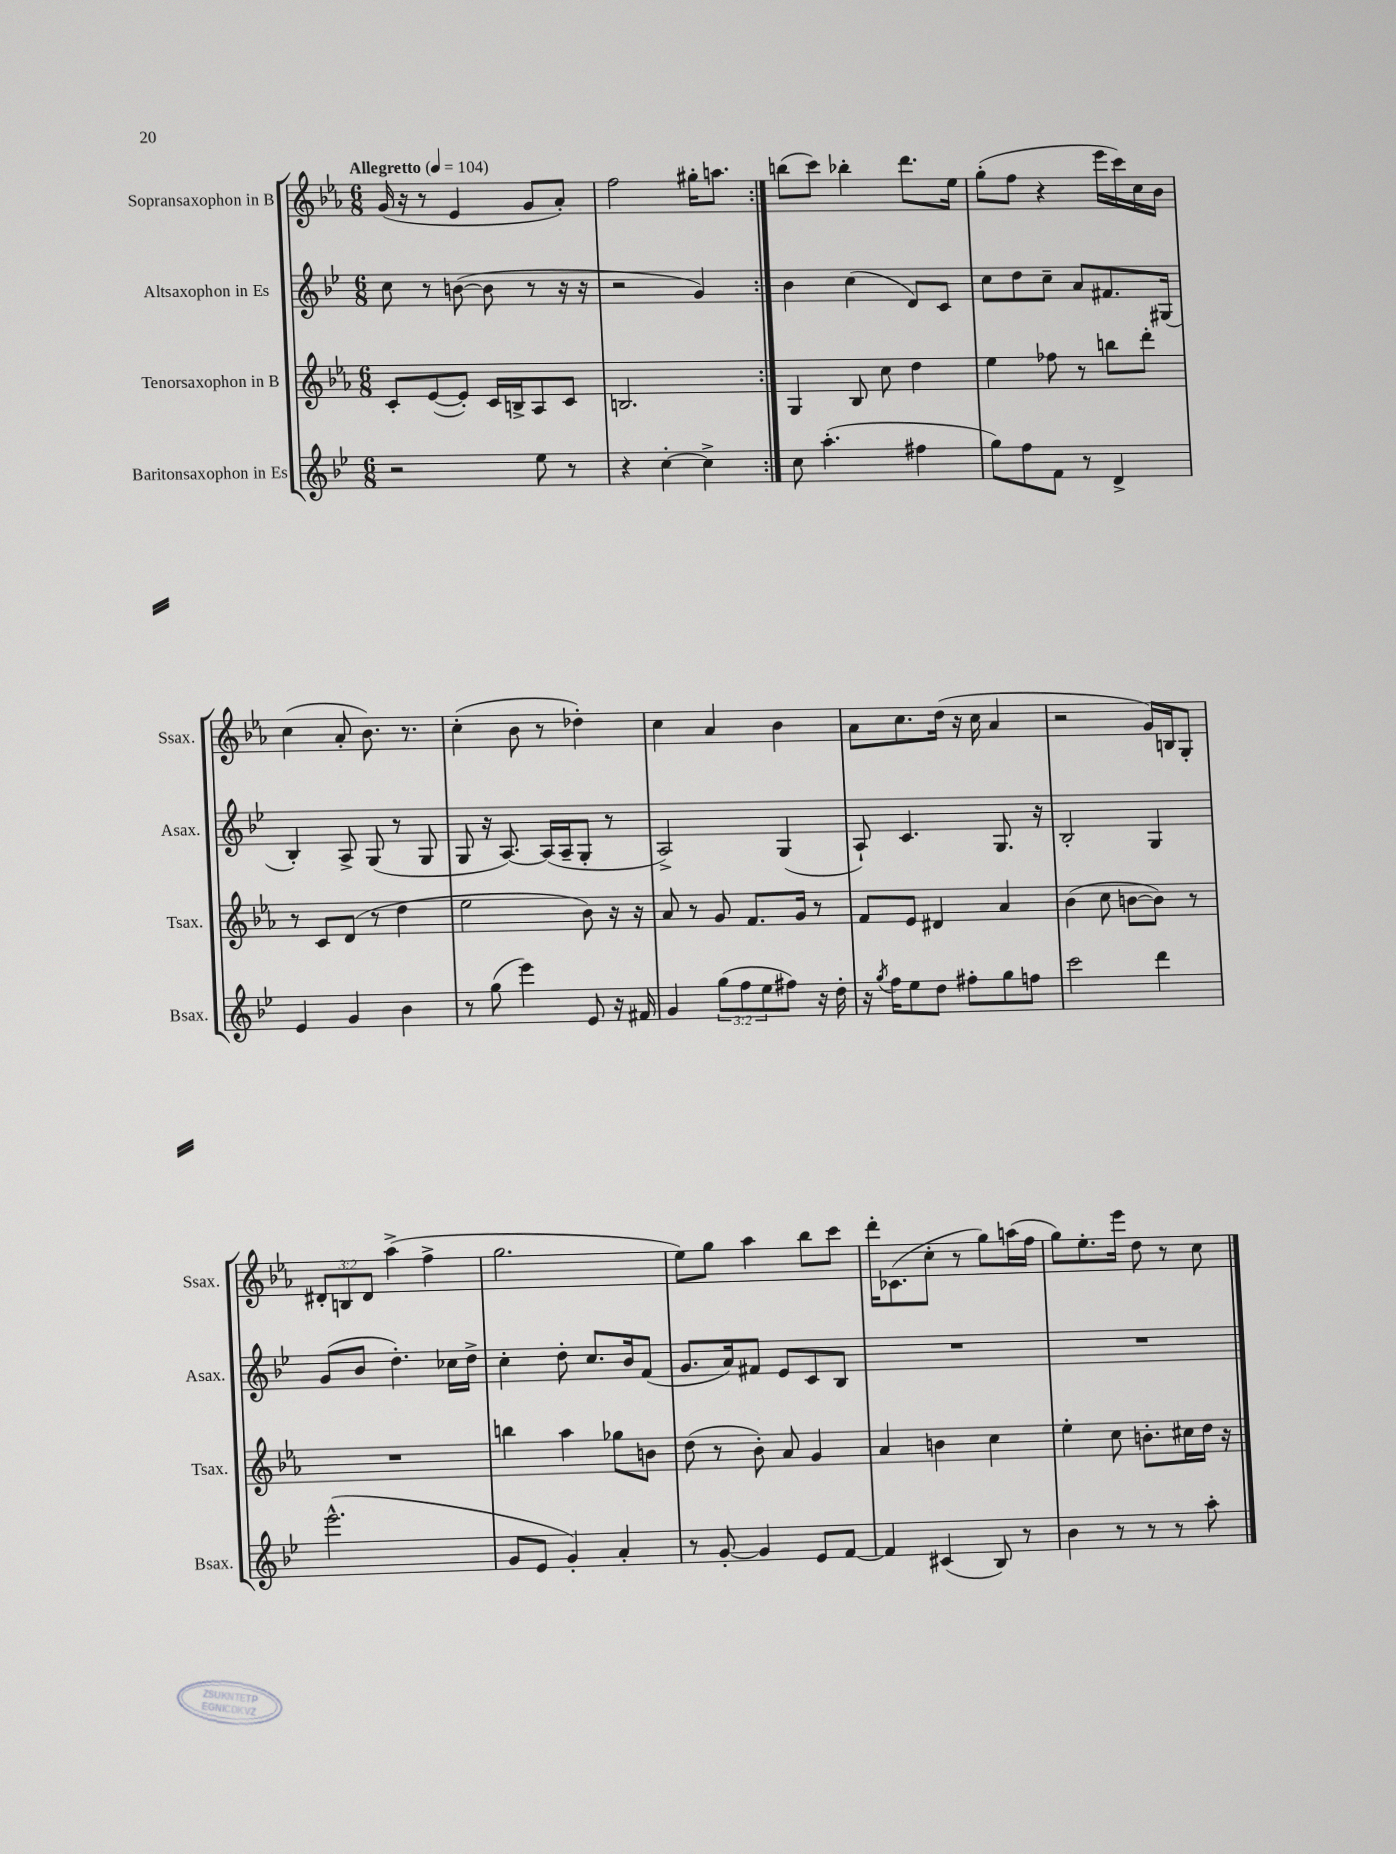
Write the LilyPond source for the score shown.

<<
\new StaffGroup <<
\new Staff = "s0" \with { instrumentName = "Sopransaxophon in B" shortInstrumentName = "Ssax." } {
    \clef treble \key ees \major \numericTimeSignature \time 6/8 \override Staff.TupletNumber.text = #tuplet-number::calc-fraction-text \tempo "Allegretto" 4 = 104
    \repeat volta 2 { g'16( r16 r8 ees'4 g'8 aes'8-.) |
    f''2 gis''16-. a''8. | }
    b''8( c'''8) bes''4-. d'''8. ees''16 |
    g''8-.( f''8 r4 ees'''16 c'''16) c''16 bes'16 |
    c''4( aes'8-. bes'8.) r8. |
    c''4-.( bes'8 r8 des''4-.) |
    c''4 aes'4 bes'4 |
    aes'8 c''8. d''16( r16 c''16 aes'4 |
    r2 g'16) b16 g8-. |
    \tuplet 3/2 { dis'8-. b8 dis'8 } aes''4->( f''4-> |
    g''2. |
    ees''8) g''8 aes''4 bes''8 c'''8 |
    d'''16-. ces'8.( c''8-. r8 g''8) a''16( f''16 |
    g''8) ees''8.-. ees'''16 d''8 r8 c''8 \bar "|." |
}
\new Staff = "s1" \with { instrumentName = "Altsaxophon in Es" shortInstrumentName = "Asax." } {
    \clef treble \key bes \major \numericTimeSignature \time 6/8
    \repeat volta 2 { c''8 r8 b'8~( b'8 r8 r16 r16 |
    r2 g'4) | }
    bes'4 c''4( d'8) c'8 |
    c''8 d''8 c''8-- a'8 fis'8. gis16( |
    bes4-.) a8-> g8( r8 g8 |
    g8 r16 a8.~) a16( a16-- g8-. r8 |
    a2->) g4( |
    a8-!) c'4. g8. r16 |
    bes2-. g4 |
    g'8( bes'8 d''4.-.) ces''16 d''16-> |
    c''4-. d''8-. c''8. bes'16 f'8( |
    g'8. a'16) fis'8 ees'8 c'8 bes8 |
    R2. |
    R2. \bar "|." |
}
\new Staff = "s2" \with { instrumentName = "Tenorsaxophon in B" shortInstrumentName = "Tsax." } {
    \clef treble \key ees \major \numericTimeSignature \time 6/8
    \repeat volta 2 { c'8-. ees'8~( ees'8-.) c'16 b16-> aes8 c'8 |
    b2. | }
    g4 bes8 c''8 d''4 |
    ees''4 fes''8 r8 b''8 d'''8-. |
    r8 c'8 d'8( r8 d''4 |
    ees''2 bes'8) r16 r16 |
    aes'8 r8 g'8 f'8. g'16 r8 |
    f'8 ees'8 dis'4 aes'4 |
    bes'4( c''8 b'8~ b'8) r8 |
    R2. |
    b''4 aes''4 ges''8 b'8 |
    d''8( r8 bes'8-.) aes'8 g'4 |
    aes'4 b'4 c''4 |
    ees''4-. c''8 b'8.-. cis''16 d''16 r16 \bar "|." |
}
\new Staff = "s3" \with { instrumentName = "Baritonsaxophon in Es" shortInstrumentName = "Bsax." } {
    \clef treble \key bes \major \numericTimeSignature \time 6/8 \override Staff.TupletNumber.text = #tuplet-number::calc-fraction-text
    \repeat volta 2 { r2 ees''8 r8 |
    r4 c''4~-. c''4-> | }
    c''8 a''4.-.( fis''4 |
    g''8) f''8 f'8 r8 d'4-> |
    ees'4 g'4 bes'4 |
    r8 g''8( ees'''4) ees'8 r16 fis'16 |
    g'4 \tuplet 3/2 { g''8( f''8 ees''8 } fis''8) r16 d''16-. |
    r16 \acciaccatura { g''8 } f''16 ees''8 d''8 fis''8-. g''8 f''8 |
    c'''2 d'''4 |
    ees'''2.-^( |
    g'8 ees'8 g'4-.) a'4-. |
    r8 g'8~-. g'4 ees'8 f'8~ |
    f'4 cis'4( bes8) r8 |
    bes'4 r8 r8 r8 a''8-. \bar "|." |
}
>>
>>
\layout { \context { \Score \remove "Bar_number_engraver" } }
